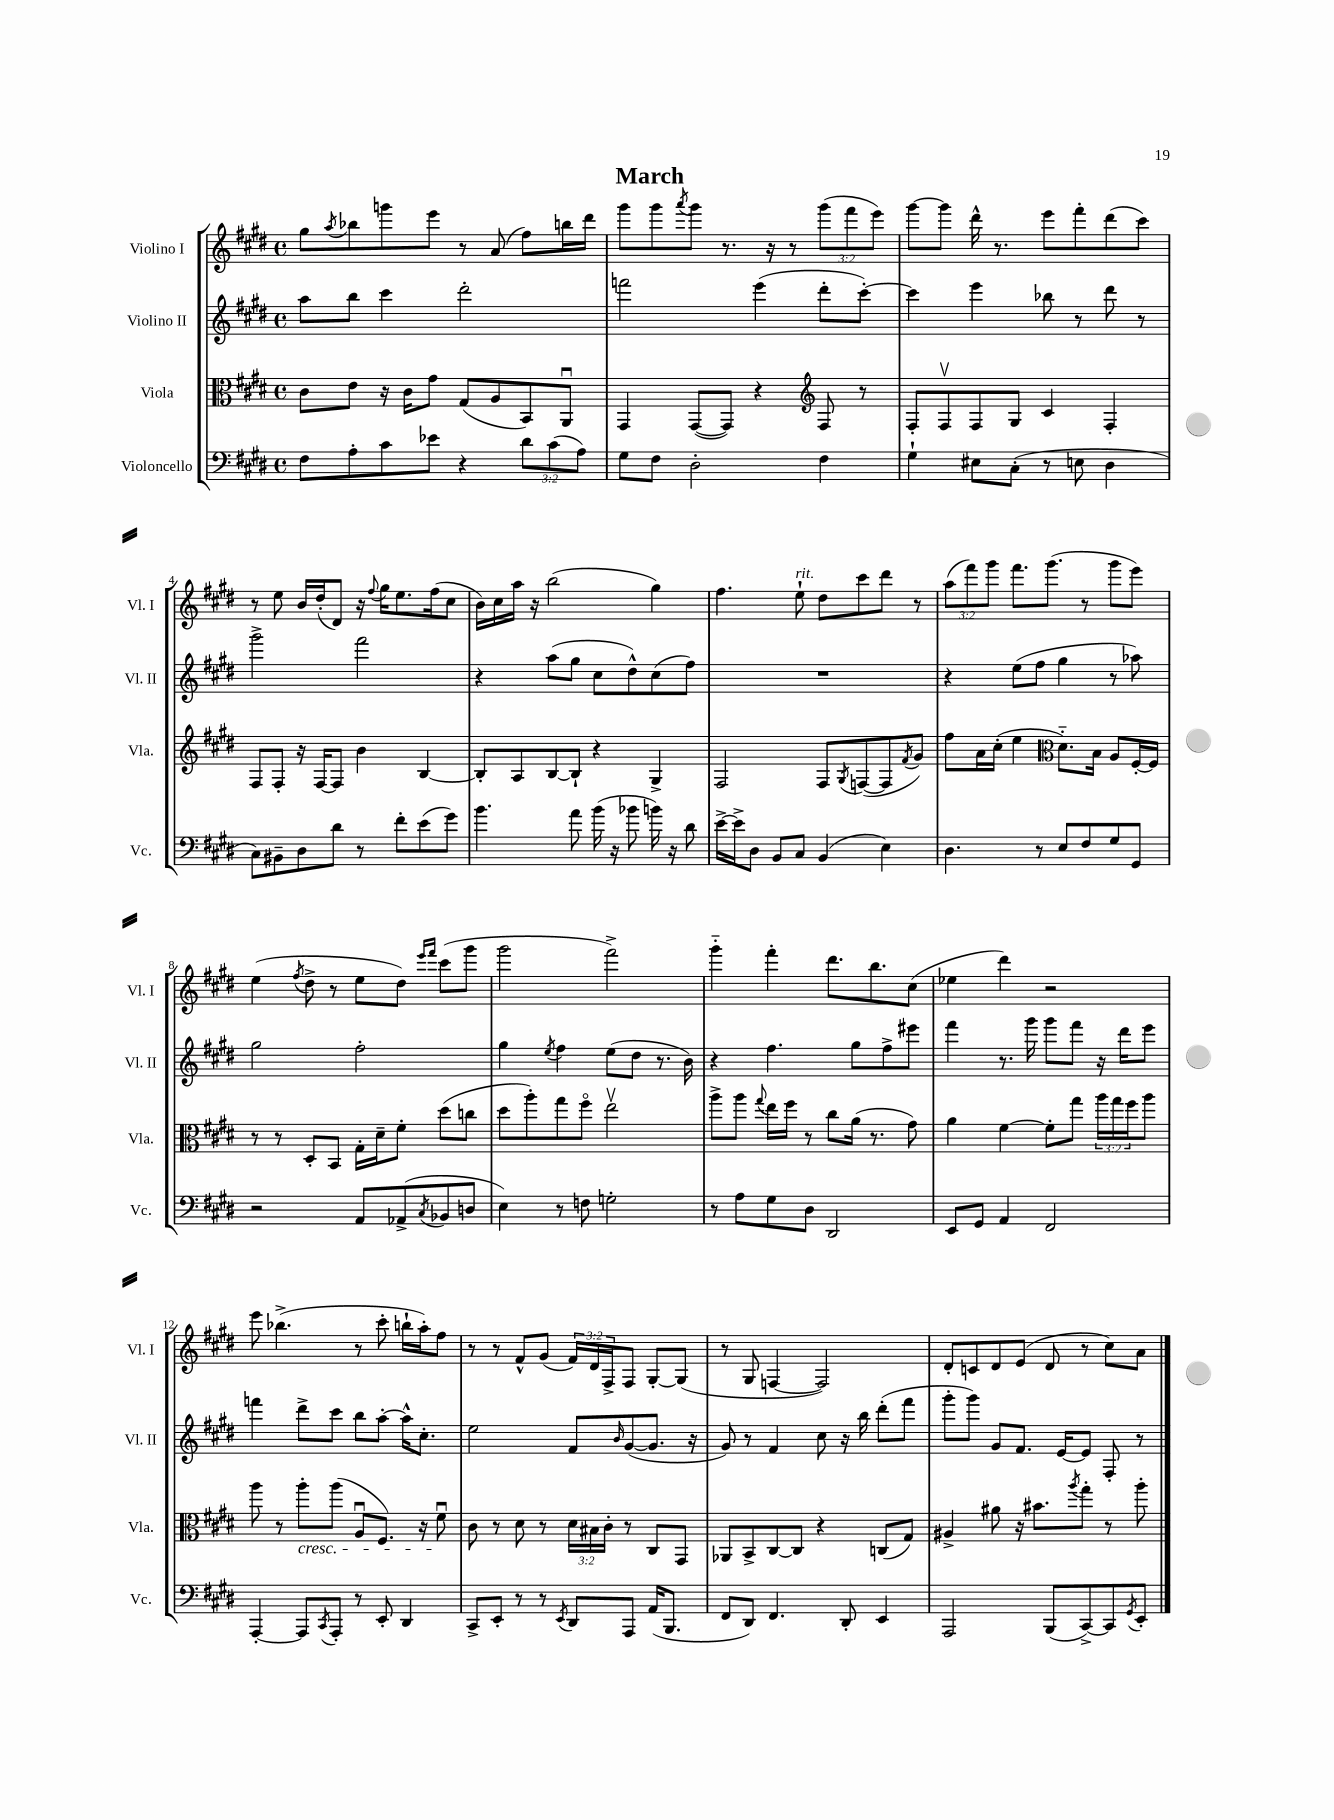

**kern	**kern	**kern	**kern
*part4	*part3	*part2	*part1
*staff4	*staff3	*staff2	*staff1
*I"Violoncello	*I"Viola	*I"Violino II	*I"Violino I
*I'Vc.	*I'Vla.	*I'Vl. II	*I'Vl. I
*clefF4	*clefC3	*clefG2	*clefG2
*k[f#c#g#d#]	*k[f#c#g#d#]	*k[f#c#g#d#]	*k[f#c#g#d#]
*M4/4	*M4/4	*M4/4	*M4/4
*met(c)	*met(c)	*met(c)	*met(c)
=1	=1	=1	=1
8F#\L	8c#\L	8aa\L	8gg#\L
.	.	.	8qaa/
8A'\	8e\J	8bb\J	8bb-X\
8c#\	16r	4ccc#\	8gggn\
.	16c#\KL	.	.
8e-X\J	8g#\J	.	8eee\J
4r	(8G#/L	2ddd#'\	8r
.	8A/	.	(8a/
12d#\L	8BB/)	.	8ff#\L)
(12c#\	.	.	.
.	8AAu/J	.	16bbn\L
12A\J)	.	.	.
.	.	.	16ddd#\JJ
=2	=2	=2	=2
8G#\L	4GG#/	2fffn\	8ggg#\L
8F#\J	.	.	8ggg#\
.	.	.	8qaaa/
2D#'\	([8GG#/L	.	8ggg#\J
.	8GG#/J])	.	8.r
.	4r	(4eee\	.
.	.	.	16r
.	.	.	8r
*	*clefG2	*	*
4F#\	8F#/	8ddd#'\L	(12ggg#\L
.	.	.	12fff#\
.	8r	[8ccc#'\J)	.
.	.	.	12eee\J)
=3	=3	=3	=3
4G#`\	8F#'/L	4ccc#\]	[8ggg#\L
.	8F#v/	.	8ggg#\J]
8E#X\L	8F#/	4eee\	16ddd#^^\
.	.	.	8.r
(8C#'\J	8G#/J	.	.
8r	4c#/	8bb-X\	8eee\L
8En\	.	8r	8fff#'\
4D#\	4F#'/	8ddd#\	(8ddd#\
.	.	8r	8ccc#\J)
!!LO:LB:g=z
=4	=4	=4	=4
8C#\L)	8F#/L	2ggg#^\	8r
8BB#X~\	8F#'/J	.	8ee\
8D#\	16r	.	16b/LL
.	[16F#/KL	.	(16dd#'/J
8d#\J	8F#/J]	.	8d#/J)
8r	4b\	2fff#\	16r
.	.	.	8qqff#/
.	.	.	16gg#\KL
8f#'\L	.	.	8.ee\
(8e\	[4B/	.	.
.	.	.	(16ff#\k
8g#\J)	.	.	8cc#\J
=5	=5	=5	=5
4.b\	8B'/L]	4r	16b\LL)
.	.	.	16cc#\
.	8A/	.	16aa\JJ
.	.	.	16r
.	[8B/	(8aa\L	(2bb\
8a\	8B`/J]	8gg#\J	.
(16b\	4r	8cc#\L	.
16r	.	.	.
8b-X\	.	8dd#^^\)	.
16bn\)	4G#^/	(8cc#\	4gg#\)
16r	.	.	.
8d#\	.	8ff#\J)	.
=6	=6	=6	=6
[16e^\LL	2F#/	1r	4.ff#\
16e^\J]	.	.	.
8D#\J	.	.	.
8BB/L	.	.	.
!	!	!	!LO:TX:a:i:t=rit.
8C#/J	.	.	8ee`\
(4BB/	8F#/L	.	8dd#\L
.	8qG#/	.	.
.	([8Fn/	.	8ccc#\
4E\)	8F/]	.	8ddd#\J
.	8qf#/	.	.
.	8g#/J)	.	8r
=7	=7	=7	=7
4.D#\	8ff#\L	4r	(12aa\L
.	.	.	12fff#\)
.	16a\L	.	.
.	.	.	12ggg#\J
.	(16cc#'\JJ	.	.
.	4ee\	(8ee\L	8.fff#\L
8r	.	8ff#\J	.
.	.	.	(8.ggg#\J
*	*clefC3	*	*
8E/L	8.d#\L)	4gg#\	.
8F#/	.	.	8r
.	16B\Jk	.	.
8G#/	8A/L	8r	8ggg#\L
8GG#/J	[16F#'/L	8aa-X\)	8eee\J)
.	16F#/JJ]	.	.
!!LO:LB:g=z
=8	=8	=8	=8
2r	8r	2gg#\	(4ee\
.	8r	.	.
.	.	.	8qff#/
.	8D#'/L	.	8dd#^\
.	8BB/J	.	8r
8AA/L	16G#'\LL	2ff#'\	8ee\L
.	16d#~\J	.	.
(8AA-X^/	8f#'\J	.	8dd#\J)
.	.	.	16qqeee/LL
8qC#/	.	.	16qqfff#/JJ
8BB-X/	(8dd#\L	.	(8ccc#\L
8Dn/J	8ccn\J	.	8ggg#\J
=9	=9	=9	=9
4E\)	8dd#\L	4gg#\	2ggg#\
.	8aa'\)	.	.
.	.	8qee/	.
8r	8gg#\	4ff#\	.
8Fn\	8ff#\J	.	.
2Gn'\	2eev\	(8ee\L	2fff#^\)
.	.	8dd#\J	.
.	.	8.r	.
.	.	16b\)	.
=10	=10	=10	=10
8r	8aa^\L	4r	4ggg#\
8A\L	8aa\J	.	.
.	8qqgg#/	.	.
8G#\	16ee\LL	4.ff#\	4fff#'\
.	16ff#\JJ	.	.
8D#\J	8r	.	.
2DD#/	8cc#\L	.	8.ddd#\L
.	(16a\Jk	8gg#\L	.
.	8.r	.	8.bb\
.	.	8ff#^\	.
.	8g#\)	8eee#X\J	(8cc#\J
=11	=11	=11	=11
8EE/L	4a\	4fff#\	4ee-X\
8GG#/J	.	.	.
4AA/	[4f#\	8.r	4ddd#\)
.	.	16ggg#\	.
2FF#/	8f#'\L]	8ggg#\L	2r
.	8gg#\J	8fff#\J	.
.	24aa\LL	16r	.
.	24gg#\	.	.
.	.	16ddd#\KL	.
.	24ff#\J	.	.
.	8aa\J	8eee\J	.
!!LO:LB:g=z
=12	=12	=12	=12
[4AAA'/	8aa\	4fffn\	8eee\
.	8r	.	(4.bb-X^\
!	!LO:TX:b:i:t=cresc.	!	!
8AAA/L]	8aa'\L	8ddd#^\L	.
8qCC#/	.	.	.
8AAA'/J	(8aa\J	8ccc#\J	.
8r	8Au/L	8bb\L	8r
8EE'/	8.F#/J)	[8aa'\J	8ccc#'\
4DD#/	.	16aa^^\KL]	16bbn`\LL
.	16r	8.cc#'\J	16aa'\J)
.	8f#u\	.	8ff#\J
=13	=13	=13	=13
8CC#^/L	8c#\	2ee\	8r
8EE'/J	8r	.	8r
8r	8d#\	.	8f#^^/L
8r	8r	.	(8g#/J
8qEE/	.	.	.
8DD#/L	24d#\LL	8f#/L	24f#/LL)
.	24B#X\	.	24d#/
.	24c#'\JJ	.	24F#^/J
.	.	16qqb/	.
8AAA/J	8r	([8g#/	8F#/J
(16AA/KL	8C#/L	8.g#/J]	[8G#'/L
8.BBB/J	.	.	.
.	8GG#/J	.	(8G#/J]
.	.	16r	.
=14	=14	=14	=14
8FF#/L	8AA-X/L	8g#/)	8r
8DD#/J)	8BB^/	8r	8G#/
4.FF#/	[8C#/	4f#/	[4Fn/
.	8C#/J]	.	.
.	4r	8cc#\	2F/])
8DD#'/	.	16r	.
.	.	16bb\	.
4EE/	(8Cn/L	(8ddd#'\L	.
.	8G#/J)	8fff#\J	.
=15	=15	=15	=15
2AAA/	4A#X^/	8ggg#'\L	8d#'/L
.	.	8ggg#\J)	8cn/
.	8a#X\	8g#/L	8d#/
.	16r	8.f#/J	(8e/J
.	8.b#X\L	.	.
(8BBB/L	.	.	8d#/
.	.	[16e/KL	.
.	8qaa/	.	.
[8CC#^/)	8gg#'\J	8e/J]	8r
8CC#/]	8r	8F#'/	8cc#\L)
8qGG#/	.	.	.
8EE'/J	8aa'\	8r	8a\J
==	==	==	==
*-	*-	*-	*-
